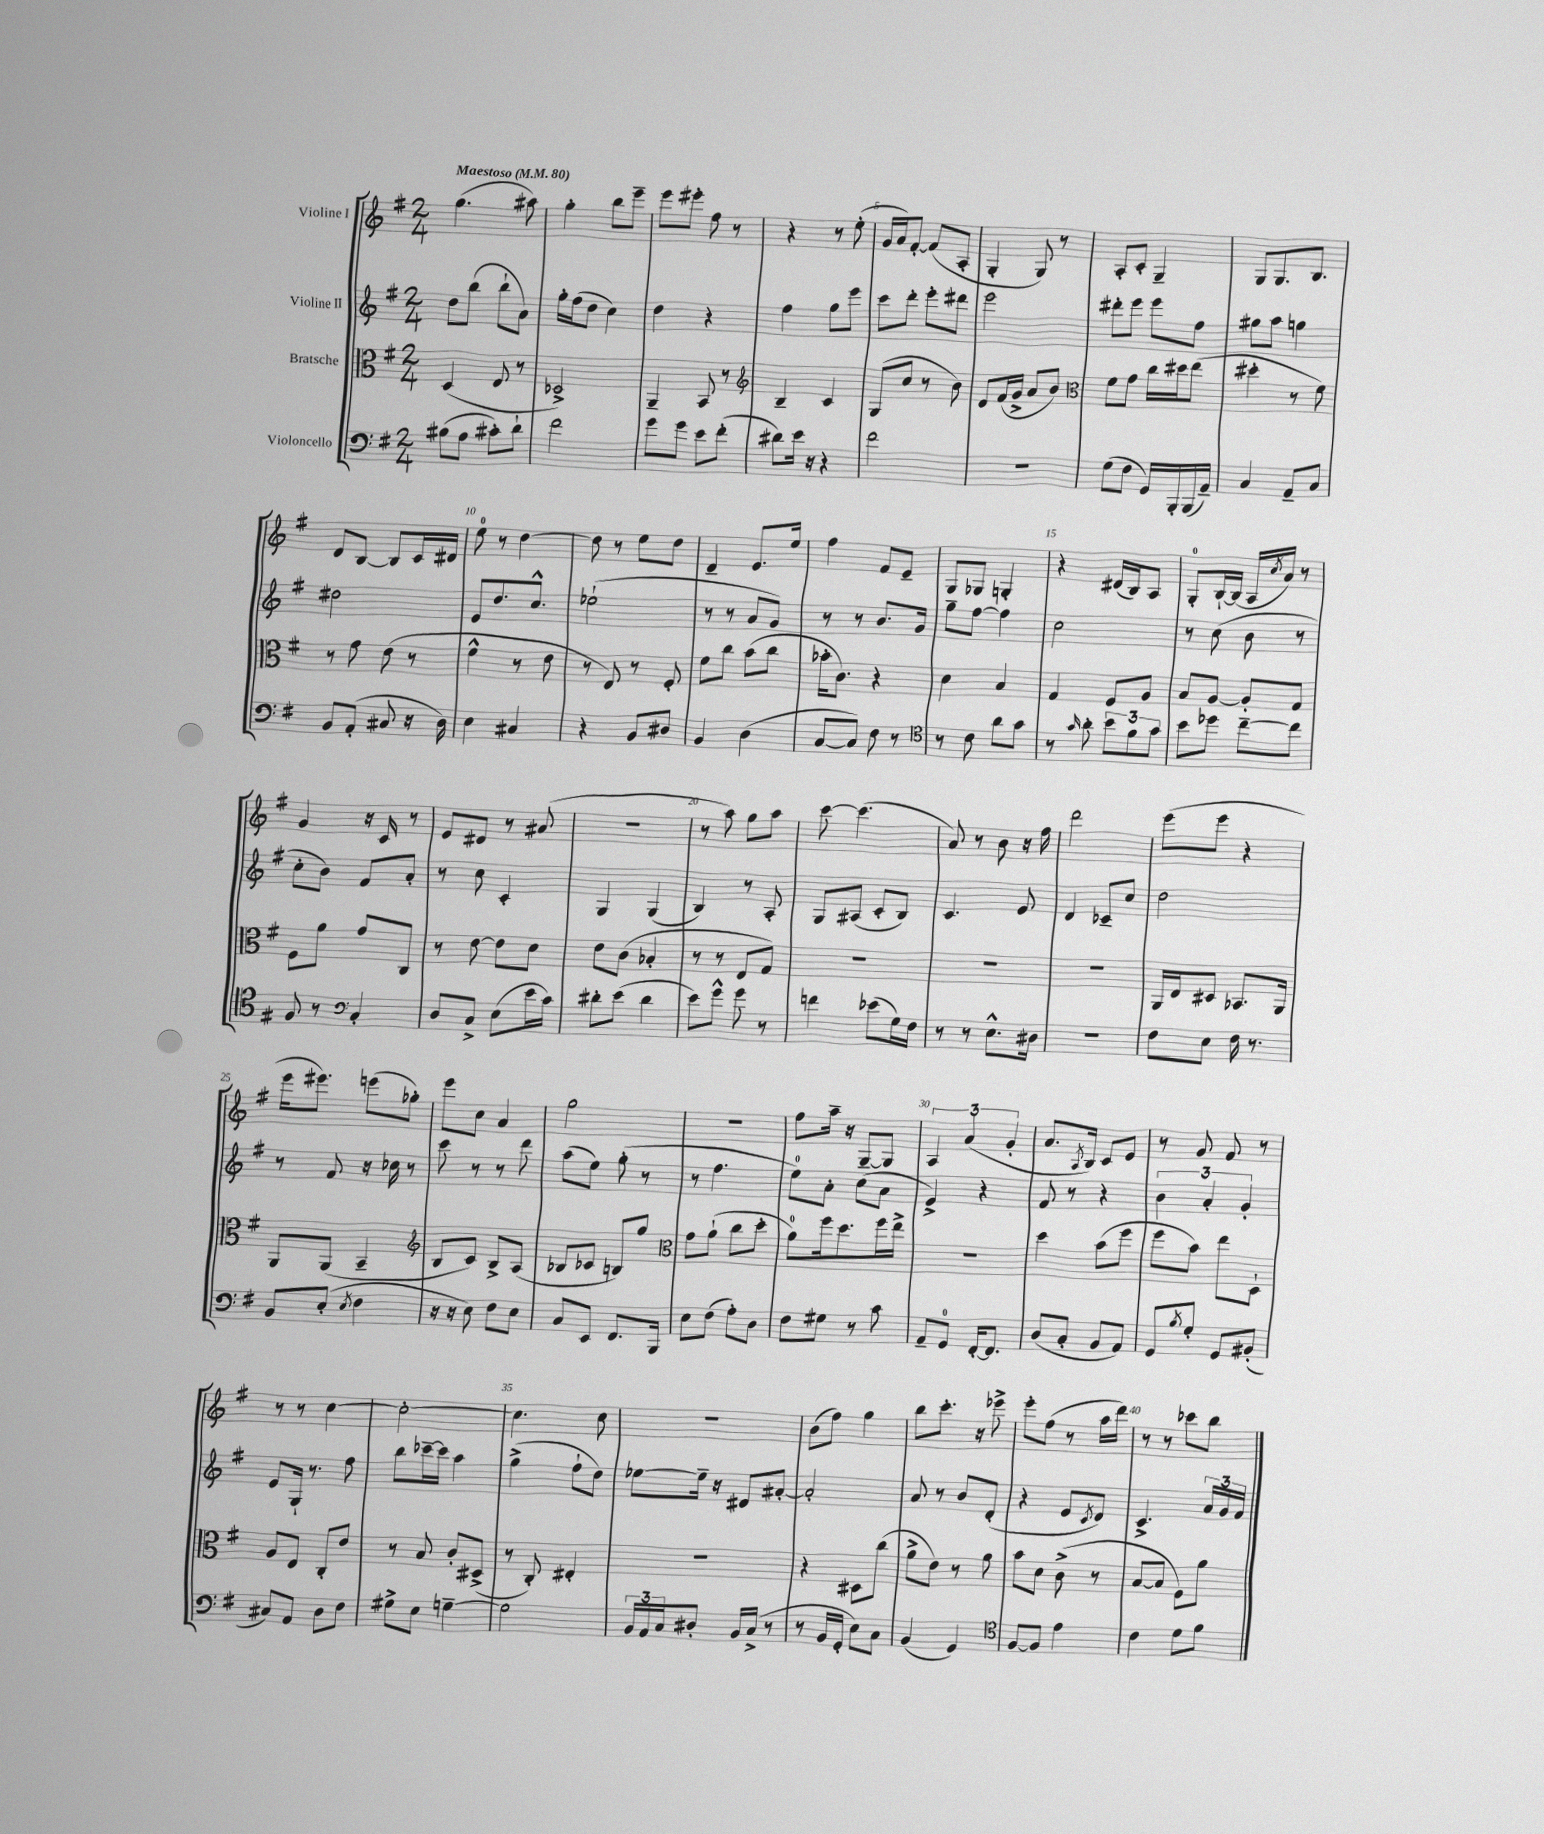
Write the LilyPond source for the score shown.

<<
\new StaffGroup <<
\new Staff = "s0" \with { instrumentName = "Violine I" } {
    \clef treble \key g \major \numericTimeSignature \time 2/4 \tempo "Maestoso" 4 = 80
    g''4.( ais''8) |
    g''4-. b''8 e'''8-- |
    e'''8 eis'''8-. fis''8 r8 |
    r4 r8 e''8-.( |
    g'16 a'16) fis'8~-. fis'8( a8-. |
    g4-. g8) r8 |
    a8-. c'8-. g4-- |
    g8 g8. b8. |
    d'8 b8~ b8 c'16 dis'16 |
    e''8-0 r8 d''4~ |
    d''8 r8 e''8 d''8 |
    d'4-- e'8. e''16 |
    fis''4 fis'8 e'8-- |
    g8 ges8 g4-. |
    r4 dis'16( b16) a8 |
    g8-0-. b16~-! b16( a16 \acciaccatura { c''8 } a'16) r8 |
    g'4 r16 c'16 r8 |
    e'8 dis'8 r8 ais'8( |
    R2 |
    r8 a''8) g''8 a''8 |
    c'''8~ c'''4.( |
    a'8) r8 b'8 r16 fis''16 |
    d'''2 |
    e'''8( e'''8 r4 |
    e'''16 eis'''8.) e'''8( ges''8-.) |
    e'''8 c''8 a'4 |
    g''2 |
    r2 |
    fis''8 a''16-- r16 g8~-- g8 |
    \tuplet 3/2 { a4 a'4( g'4-. } |
    a'8. \acciaccatura { a8 } b16) c'8 e'8 |
    r8 g'8 fis'8 r8 |
    r8 r8 c''4~ |
    c''2~-. |
    c''4. c''8 |
    R2 |
    b'8( fis''8) g''4 |
    b''8 c'''8.-. r16 ees'''8-> |
    e'''8-. fis''8( r8 a''16 d'''16) |
    r8 r8 ces'''8 b''8 \bar "|." |
}
\new Staff = "s1" \with { instrumentName = "Violine II" } {
    \clef treble \key g \major \numericTimeSignature \time 2/4
    d''8 b''8( b''8-! a'8) |
    g''16-. fis''16( d''8 c''4) |
    d''4 r4 |
    fis''4 g''8 e'''8 |
    c'''8 d'''8-. e'''8-. dis'''8 |
    e'''2 |
    dis'''8-. e'''8 e'''8 fis''8 |
    gis''8 a''8 g''4 |
    dis''2 |
    e'8 d''8. c''8.-^ |
    ees''2-!( |
    r8 r8 a'8 g'8) |
    r8 r8 b'8. g'16 |
    g''8-- fis''8~ fis''4 |
    c''2 |
    r8 c''8( b'8 r8 |
    c''8-. b'8) fis'8 a'8-. |
    r8 c''8 c'4-. |
    g4 g4( |
    b4) r8 a8-. |
    g8 ais8( c'8-. b8) |
    c'4. e'8 |
    d'4 ces'8-- c''8 |
    d''2 |
    r8 fis'8 r16 ces''16 r8 |
    c'''8 r8 r8 d'''8 |
    a''8( e''8) g''8-.( r8 |
    r8 fis''4. |
    e''8-0) a'8-. c''8( a'8 |
    e'4->) r4 |
    fis'8 r8 r4 |
    \tuplet 3/2 { b'4 a'4-. g'4-. } |
    e'8 g16-! r8. fis''8 |
    b''8 ces'''16~-- ces'''16 a''4 |
    g''4->( fis''8-! d''8) |
    ees''8~ ees''16-- r16 dis'8 ais'8~-. |
    ais'2-. |
    a'8 r8 b'8 d'8-.( |
    r4 e'8 \acciaccatura { c'8 } d'8) |
    c'4.-> \tuplet 3/2 { a'16 g'16 fis'16 } \bar "|." |
}
\new Staff = "s2" \with { instrumentName = "Bratsche" } {
    \clef alto \key g \major \numericTimeSignature \time 2/4
    d4( e8 r8 |
    des2->) |
    a,4-- b,8 r8 |
    \clef treble b4-- c'4 |
    g8( c''8 r8 b'8) |
    d'8 fis'16( g'16-> a'8 b'8) |
    \clef alto fis'8 g'8 c''16 dis''16 e''8( |
    dis''4-. r8 fis'8) |
    r8 g'8 e'8( r8 |
    fis'4-^ r8 e'8 |
    r8 e8) r8 fis8-. |
    fis'8 c''8 b'8( c''8 |
    bes'16-. c'8.) r4 |
    d'4 b4 |
    g4 fis8 a8 |
    b8 a8~ a8-. g8 |
    fis8 a'8 g'8 c8 |
    r8 e'8~ e'8 d'8 |
    e'8 c'8( bes4-. |
    r8 r8 e8 g8) |
    R2 |
    R2 |
    R2 |
    a,16 e16 dis8 bes,8. a,16 |
    a,8 a,8( b,4-- |
    \clef treble b8 c'8) b8-> a8( |
    bes8 ces'8 b8) g''8 |
    \clef alto g'8 a'8-!( c''8 d''8-. |
    a'8-0) fis''16 d''8. fis''16 e''16-> |
    R2 |
    d''4 b'8( fis''8 |
    fis''8 b'8) e''8 d8-! |
    a8 e8 c8-. e'8 |
    r8 b8 c'8-. dis8->( |
    r8 c8-.) eis4-. |
    R2 |
    r4 dis8 c''8( |
    a'8-> e'8) r8 a'8 |
    b'8 d'8 c'8->( r8 |
    b8~ b8 fis8) a'8 \bar "|." |
}
\new Staff = "s3" \with { instrumentName = "Violoncello" } {
    \clef bass \key g \major \numericTimeSignature \time 2/4
    bis8( a8 cis'8-.) d'8-! |
    fis'2 |
    g'8 g'8 e'8 fis'8-.( |
    dis'8) e'16 r16 r4 |
    fis'2 |
    R2 |
    g8( fis8 g,16) b,,16-. b,,16( a,16--) |
    c4 a,8-- c8 |
    b,8 a,8-.( cis8 r16 d16) |
    e4 cis4 |
    r4 b,8 dis8 |
    b,4 d4( |
    c8~ c8) fis8 r8 |
    \clef tenor r8 c'8 a'8 g'8 |
    r8 \grace { g'16 } a'8-. \tuplet 3/2 { b'8 fis'8 g'8 } |
    b'8 des''8 c''8~-- c''8 |
    fis8 r8 \clef bass c4-. |
    d8 c8-> e8( e'16 c'16) |
    dis'8-. e'8( dis'4 |
    e'8) g'8-^ g'8 r8 |
    f'4 ees'8( g16) fis16 |
    r8 r8 e8.-^ dis16 |
    R2 |
    fis8 e8 fis16 r8. |
    b,8 e8-.( \acciaccatura { e8 } fis4 |
    r16 r16 e8) fis8 e8 |
    c8 e,8 fis,8. b,,16 |
    e8 fis8( a8-.) d8 |
    fis8 gis8 r8 c'8 |
    a,8-- g,8-0 fis,16~-. fis,8. |
    d8( c8-. b,8 a,8) |
    g,8 \acciaccatura { b8 } g8-. g,8 bis,8-.( |
    cis8) a,8 d8 fis8 |
    gis8-> e8 g4~-- |
    g2 |
    \tuplet 3/2 { b,16 a,16 c16 } dis8-. b,16 c16->( r8 |
    r8 b,16 g,16-. e8) c8 |
    b,4( g,4) |
    \clef tenor fis8~ fis8 e'4 |
    c'4 d'8 fis'8 \bar "|." |
}
>>
>>
\layout { \context { \Score \override BarNumber.break-visibility = ##(#f #t #t) barNumberVisibility = #(every-nth-bar-number-visible 5) } }
